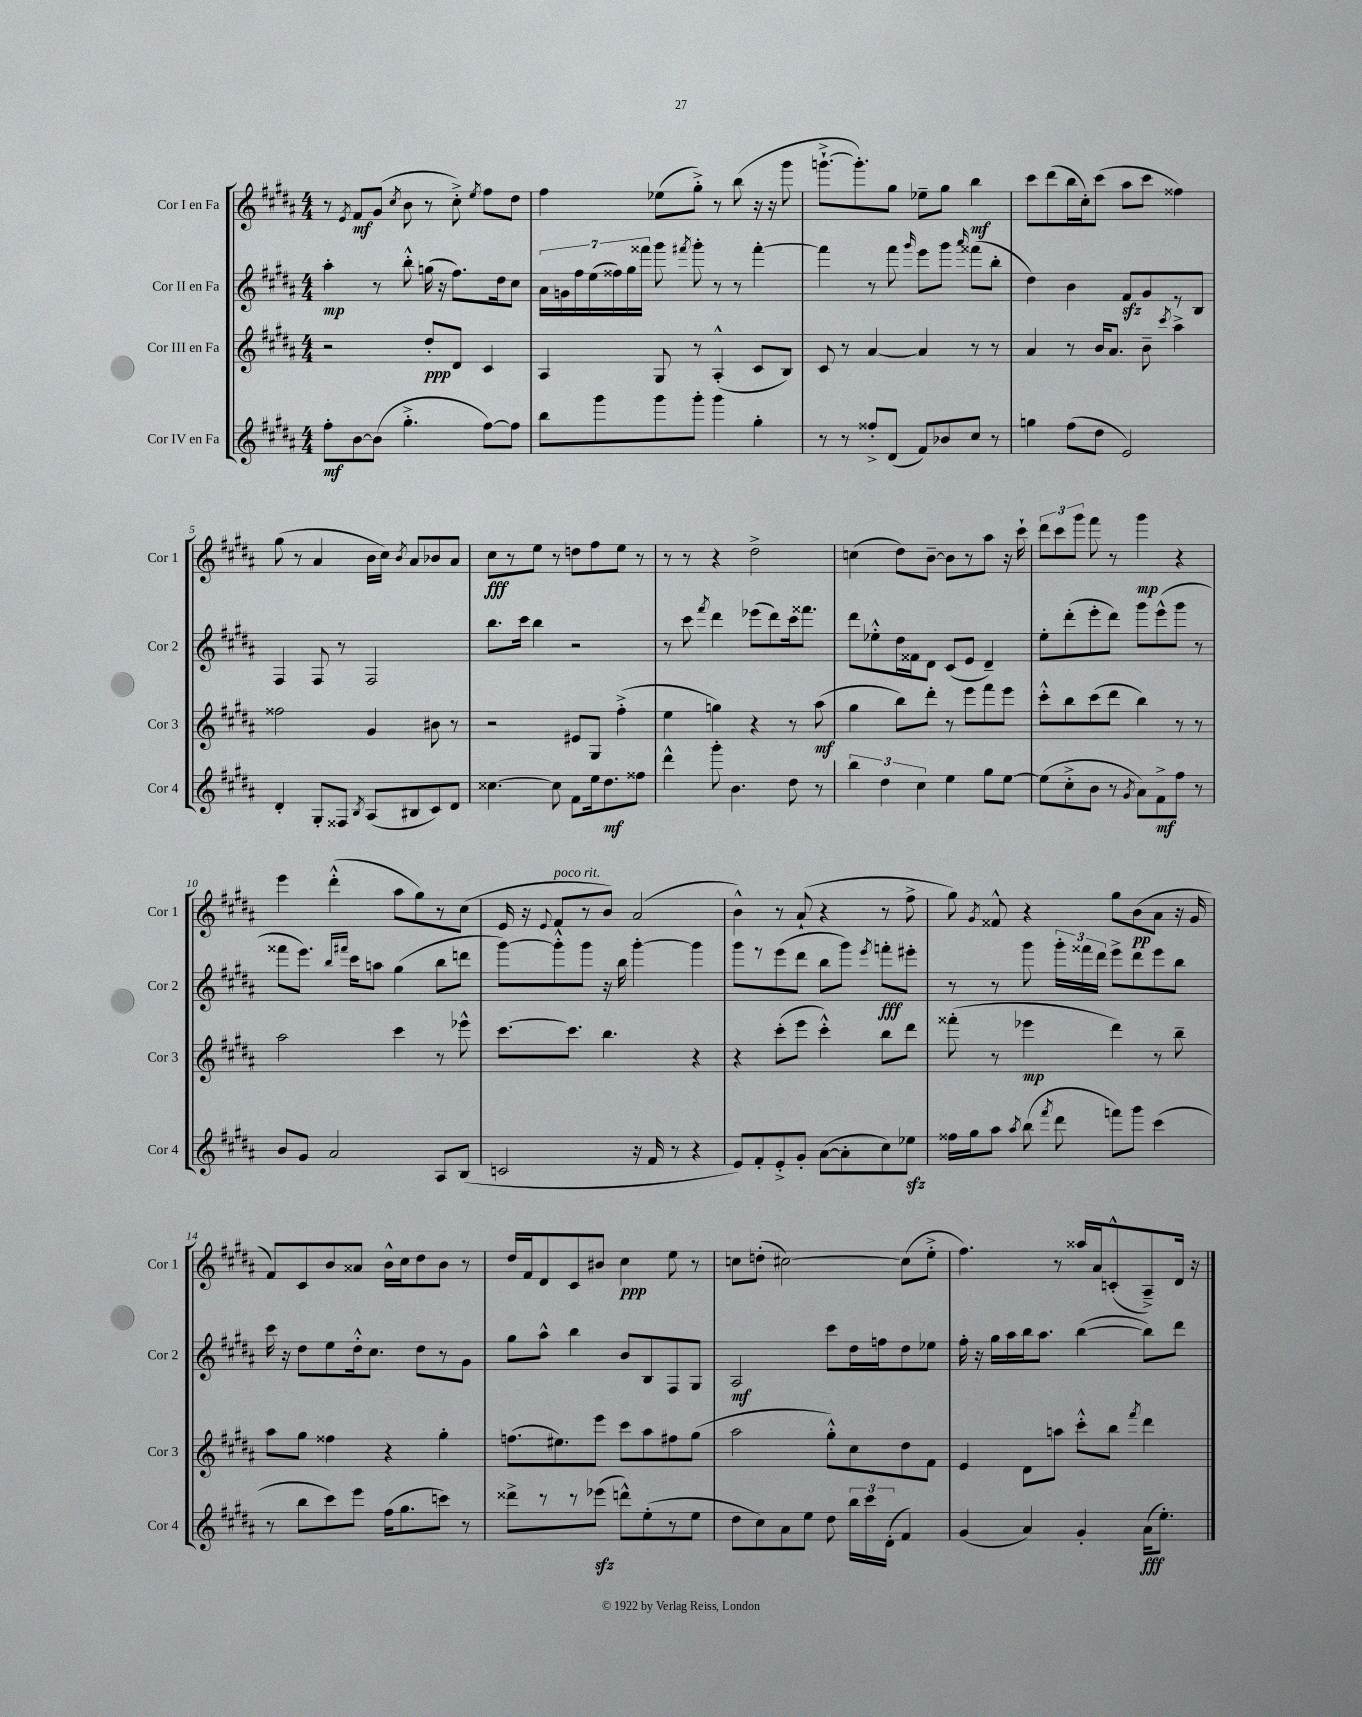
<<
\new StaffGroup <<
\new Staff = "s0" \with { instrumentName = "Cor I en Fa" shortInstrumentName = "Cor 1" } {
    \clef treble \key b \major \numericTimeSignature \time 4/4
    \autoBeamOff r8 \acciaccatura { e'8 } fis'8[\mf gis'8]( \acciaccatura { cis''8 } b'8 r8 cis''8-.->) \acciaccatura { e''8 } fis''8[ dis''8] |
    fis''4 ees''8[( gis''8]-.->) r8 b''8( r16 r16 gis'''8 |
    g'''8.[~-!-> g'''8.-.) gis''8] ees''8[-- gis''8] b''4\mf |
    cis'''8[ dis'''8( b''16 cis''16-.) cis'''8]( ais''8[ cis'''8] fisis''4) |
    gis''8( r8 ais'4 b'16[ cis''16]) \acciaccatura { b'8 } ais'8[ bes'8 ais'8] |
    cis''8[\fff r8 e''8] r8 d''8[ fis''8 e''8] r8 |
    r8 r8 r4 dis''2-> |
    c''4( dis''8[) b'8]~-- b'8[ r8 ais''8] r16 cis'''16-! |
    \tuplet 3/2 { dis'''8[ cis'''8 gis'''8] } fis'''8 r8 gis'''4\mp r4 |
    e'''4 dis'''4-.-^( ais''8[ gis''8) r8 cis''8]( |
    e'16 r16 \appoggiatura { e'8 } fis'8[^\markup { \italic "poco rit." } r8 b'8]) ais'2( |
    b'4-^) r8 ais'8-!( r4 r8 fis''8-> |
    gis''8) \acciaccatura { gis'8 } fisis'8-^ r4 gis''8[ b'8\pp( ais'8] r16 gis'16 |
    fis'8[) cis'8 b'8 aisis'8] b'16[-^ cis''16 dis''8 b'8] r8 |
    dis''16[ fis'16 dis'8 cis'8 bis'8] cis''4\ppp e''8 r8 |
    c''8[ d''8]-.( cis''2~) cis''8[( e''8]-.-> |
    fis''4.) r8 aisis''16[ ais'16 c'8-.-^( ais8--->) dis'16] r16 \bar "|." |
}
\new Staff = "s1" \with { instrumentName = "Cor II en Fa" shortInstrumentName = "Cor 2" } {
    \clef treble \key b \major \numericTimeSignature \time 4/4
    \autoBeamOff ais''4-.\mp r8 b''8-.-^ g''16( r16 fis''8.[) dis''16 cis''8] |
    \tuplet 7/4 { ais'16[ g'16 fis''16 e''16( fisis''16) gis''16 fisis'''16] } gis'''8 \acciaccatura { fis'''8 } gis'''8-. r8 r8 fis'''4~-. |
    fis'''4 r8 fis'''8 \grace { gis'''16 } e'''8[ gis'''8] \grace { ais'''16 } fisis'''8[( b''8]-. |
    dis''4) b'4 fis'8[\sfz gis'8 r8 b8] |
    fis4 fis8 r8 fis2 |
    b''8.[ cis'''16] b''4 r2 |
    r8 cis'''8 \acciaccatura { fis'''8 } dis'''4 ees'''8[( dis'''8) cis'''16 fisis'''8.] |
    dis'''8[ ees''8-.-^ dis''16 fisis'16 dis'8] cis'8[( e'8] dis'4--) |
    e''8[-. dis'''8-.( e'''8-. dis'''8]) gis'''8[ e'''8-^( gis'''8] r8 |
    fisis'''8[ e'''8.]) \grace { b''16[ fis'''16] } cis'''16[ a''8] gis''4( b''8[ d'''8] |
    gis'''8[~) gis'''8-.-^ gis'''8] r16 b''16 gis'''4~-. gis'''4 |
    gis'''8[ r8 e'''8( dis'''8] b''8[ gis'''8]) \acciaccatura { e'''8 } f'''8[-.\fff eis'''8]-. |
    r8 r8 gis'''8 \tuplet 3/2 { gis'''16[-. fisis'''16 dis'''16] } e'''8[-> dis'''8 e'''8 b''8] |
    cis'''16 r16 dis''8[ e''8 dis''16-.-^ cis''8.] dis''8[ r8 gis'8] |
    gis''8[ ais''8]-^ b''4 b'8[ b8 fis8 gis8] |
    ais2\mf cis'''8[ dis''16 f''16 dis''8 ees''8] |
    fis''16-. r16 gis''16[ ais''16 b''16 ais''8.] b''4~( b''8[) dis'''8] \bar "|." |
}
\new Staff = "s2" \with { instrumentName = "Cor III en Fa" shortInstrumentName = "Cor 3" } {
    \clef treble \key b \major \numericTimeSignature \time 4/4
    \autoBeamOff r2 dis''8[-.\ppp dis'8] cis'4 |
    ais4 gis8 r8 ais4-.-^( cis'8[ b8]) |
    cis'8 r8 ais'4~ ais'4 r8 r8 |
    ais'4 r8 b'16[ ais'8.] b'8-- \acciaccatura { cis'''8 } ais''4-> |
    fisis''2 gis'4 bis'8 r8 |
    r2 eis'8[ gis8] fis''4-.->( |
    e''4 g''4) r4 r8 ais''8\mf( |
    gis''4 b''8[) dis'''8]-. r8 e'''8[ fis'''8 e'''8] |
    cis'''8[-.-^ b''8 cis'''8( dis'''8] b''4) r8 r8 |
    ais''2 cis'''4 r8 ees'''8-^ |
    cis'''8.[~ cis'''8.] b''4. r4 |
    r4 cis'''8[-.( e'''8] cis'''4-.-^) b''8[ dis'''8] |
    fisis'''8-.( r8 ees'''4\mp dis'''4) r8 b''8-- |
    ais''8[ gis''8] fisis''4 r4 gis''4-. |
    f''8.[( eis''8.) e'''8] cis'''8[ ais''8 fis''8 gis''8]( |
    ais''2 gis''8[-.-^) cis''8 dis''8 fis'8] |
    e'4 dis'8[ a''8] cis'''8[-.-^ b''8] \acciaccatura { fis'''8 } dis'''4 \bar "|." |
}
\new Staff = "s3" \with { instrumentName = "Cor IV en Fa" shortInstrumentName = "Cor 4" } {
    \clef treble \key b \major \numericTimeSignature \time 4/4
    \autoBeamOff fis''8[-.\mf b'8~ b'8]( gis''4.-.-> fis''8[~) fis''8] |
    b''8[ gis'''8 gis'''8 gis'''8]-. gis'''4 gis''4-. |
    r8 r8 fisis''8[-.-> dis'8]( fis'8[) bes'8 cis''8] r8 |
    g''4 fis''8[( dis''8] e'2) |
    dis'4-. gis8[-. fisis8] \acciaccatura { b8 } ais8[( bis8 cis'8) dis'8] |
    cisis''4.~ cisis''8 fis'8[ e''16 dis''8.\mf fisis''8] |
    dis'''4-^ gis'''8-. b'4. dis''8 r8 |
    \tuplet 3/2 { b''4 dis''4 cis''4 } e''4 gis''8[ e''8]~ |
    e''8[( cis''8-.-> b'8] r8 \acciaccatura { gis'8 } ais'8[) fis'8->\mf fis''8] r8 |
    b'8[ gis'8] ais'2 ais8[ b8]( |
    c'2 r16 fis'16 r8 r4 |
    e'8[) fis'8-. e'8-.-> gis'8]-. ais'8[~( ais'8-. cis''8) ees''8]\sfz |
    fisis''16[ gis''16 ais''8] \acciaccatura { ais''8 } b''8( \acciaccatura { fis'''8 } dis'''8 f'''8[) gis'''8] cis'''4( |
    r8 b''8[ cis'''8) e'''8] fis''16[( gis''8. c'''8]) r8 |
    disis'''8[-> r8 r8 ees'''8]\sfz( d'''8[-^) e''8-.( r8 e''8] |
    dis''8[ cis''8) ais'8 e''8] dis''8 \tuplet 3/2 { b''16[ cis'''16 dis'16]-.( } fis'4) |
    gis'4( ais'4) gis'4-. ais'16[\fff( e''8.]-.) \bar "|." |
}
>>
>>
